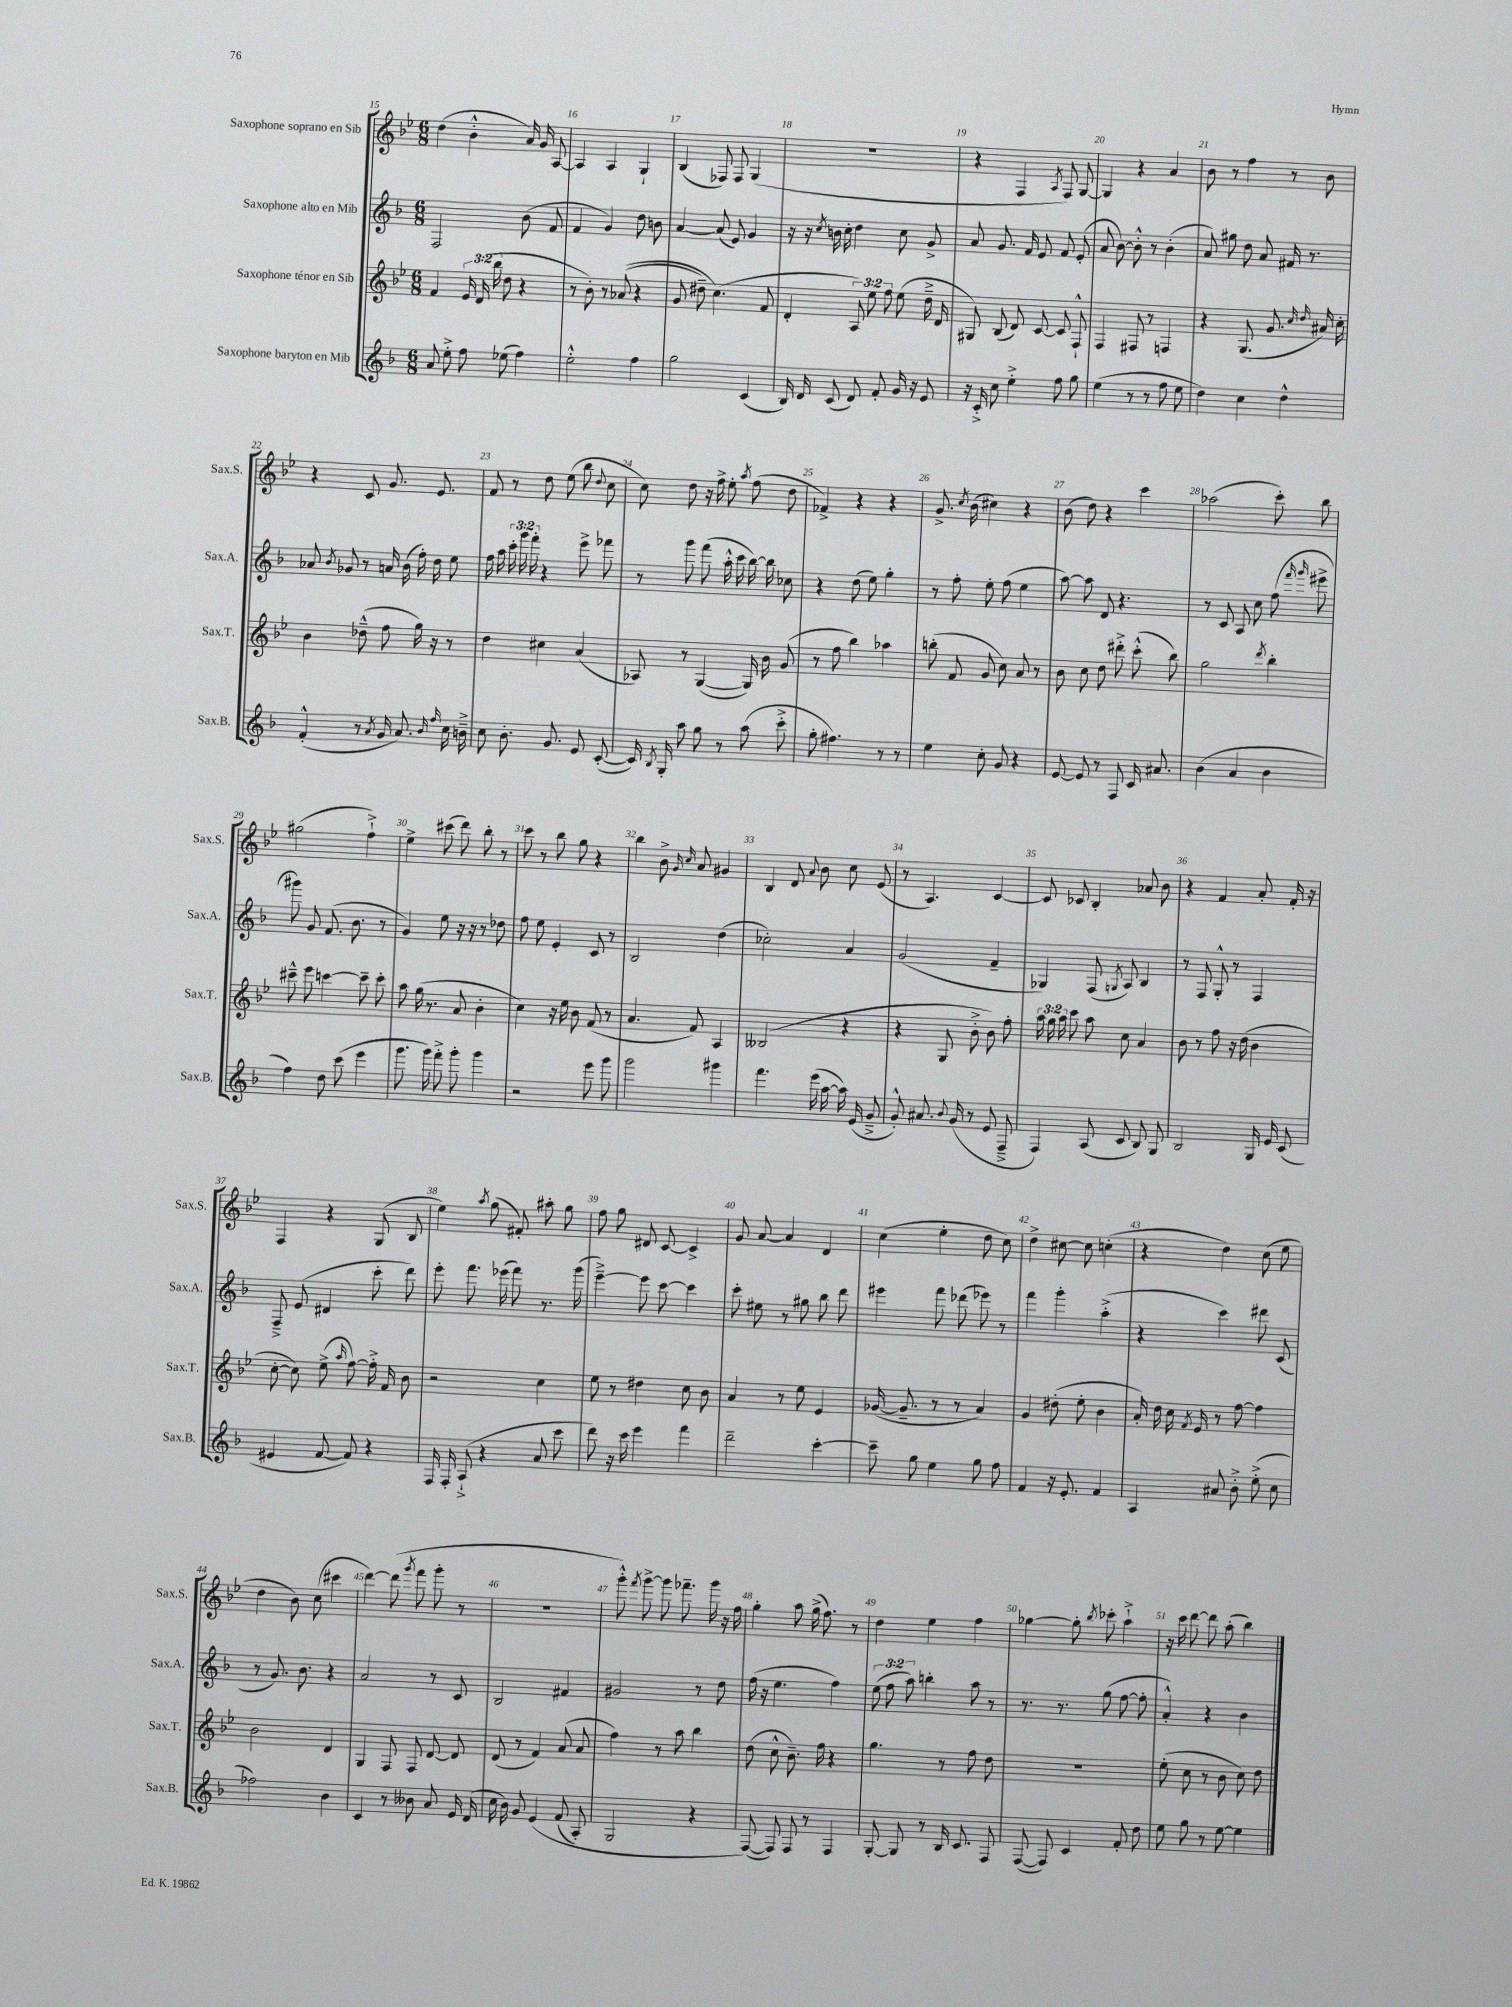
<<
\new StaffGroup <<
\new Staff = "s0" \with { instrumentName = "Saxophone soprano en Sib" shortInstrumentName = "Sax.S." } {
    \clef treble \key bes \major \numericTimeSignature \time 6/8
    \autoBeamOff d''4( bes'4-.-^ a'16) g'16 a8~ |
    a4 a4 g4-! |
    bes4( fes8) fes8 g4( |
    R2. |
    r4 f4 \acciaccatura { a8 } f8) g8~ |
    g4 r4 a'4 |
    bes'8 r8 f''4 r8 bes'8 |
    r4 c'8 g'8. ees'8. |
    f'8 r8 d''8 ees''8( bes''8 \appoggiatura { d''8 } c''8 |
    c''8) d''8 r16 f''16-> ees''8-. \acciaccatura { a''8 } f''8( d''8 |
    fes'4->) r4 r4 |
    g'8.-> \acciaccatura { c''8 } bes'16( cis''4) r4 |
    bes'8( d''8) r4 c'''4 |
    aes''2( c'''8-.) bes''8 |
    gis''2( f''4-!->) |
    ees''4-> cis'''8( d'''8) bes''8-. r8 |
    c'''8 r8 bes''8 g''8 r4 |
    bes''4 bes'8-> \grace { g'16 c''16 } a'8 gis'4 |
    bes4 d'8 \appoggiatura { a'8 } bes'8 c''8 ees'8( |
    r8 a4.) c'4~ |
    c'8 ces'8 bes4-. aes'8 bes'8 |
    r4 f'4 a'8-. f'16-. r16 |
    f4 r4 g8( bes8 |
    ees''4) \acciaccatura { a''8 } g''8( fis'8-.) ais''8-. g''8 |
    f''8 g''8 dis'8 c'8~ c'4-> |
    g'8 a'8~ a'4 d'4 |
    c''4( ees''4-. d''8 c''8) |
    d''4-> cis''8~ cis''8 c''4-.( |
    r4 d''4) c''8( ees''8 |
    d''4 bes'8) c''8( cis'''4 |
    d'''4~) d'''8( \acciaccatura { g'''8 } f'''8 g'''8-. r8 |
    R2. |
    g'''8-.-^) \acciaccatura { f'''8 } g'''8~-> g'''8 fes'''8.-- g'''16 r16 f''16 |
    g''4-. a''8 g''16->( f''8.) r8 |
    d''4 ees''4 f''4 |
    ges''4~ ges''8-. \acciaccatura { bes''8 } ces'''8-. a''4-!-> |
    r16 c'''16 d'''8~ d'''8 a''8-.( bes''4) \bar "|." |
}
\new Staff = "s1" \with { instrumentName = "Saxophone alto en Mib" shortInstrumentName = "Sax.A." } {
    \clef treble \key f \major \numericTimeSignature \time 6/8 \override Staff.TupletNumber.text = #tuplet-number::calc-fraction-text
    \autoBeamOff f2 bes'8( f'8 |
    f'4 g'4) d''8 b'8 |
    a'4~ a'8( e'8) g'4 |
    r16 r16 \acciaccatura { c''8 } b'16 c''16-. d''4 c''8 g'8-> |
    a'8 g'8. f'16 e'8 f'8 e'8-.( |
    a'8 bes'8~) bes'8-.-^ r8 bes'4-.( |
    a'8) gis''8 d''8 a'8 fis'16 r8. |
    aes'8 \acciaccatura { bes'8 } ges'8 r8 a'16 bes'16( f''16-.) d''16 e''8 |
    f''16 a''16 \tuplet 3/2 { c'''16-. g'''16 f'''16-. } r4 e'''8-> fes'''8 |
    r8 g'''8 f'''8( a''16-.-^ c'''16 bes''16~) bes''16 ces''8 |
    r4 d''8( e''8) g''4-. |
    r8 f''8-. e''8-. f''8( e''4 |
    a''8~) a''8 d'8 r4. |
    r8 c'8 a8 c''8 f''8( \grace { f'''16 g'''16 } eis'''8-> |
    gis'''8) g'8 f'8.( bes'8. r8 |
    g'4) e''8 r16 r16 r8 des''8 |
    f''8 e''8 e'4-. c'8 r8 |
    bes2 d''4( |
    ces''2-.) a'4 |
    g'2( f'4-- |
    ges4) f8( \acciaccatura { g8 } a8) bes4 |
    r8 f8 g8-.-^ r8 f4 |
    f8---> e'8( dis'4 c'''8-. d'''8) |
    e'''8-. f'''8. ees'''16( f'''8) r8. g'''16( |
    e'''4~--->) e'''8 c'''8~ c'''4 |
    c'''8-. eis''8 r8 gis''8 bes''8 d'''8 |
    eis'''4 f'''8 des'''8( ees'''8) r8 |
    f'''4 g'''4-. a''4-.->( |
    r4 c'''4) dis'''8 c'8( |
    r8 g'8.) bes'8. r4 |
    a'2 r8 c'8 |
    bes2 fis'4 |
    gis'2 r8 d''8 |
    f''16( r16 e''4. f''4) |
    \tuplet 3/2 { e''8( f''8 a''8) } b''4-. a''8 r8 |
    r8. r8. g''8( f''8~ f''8-. |
    a'4-.-^) r4 bes'4 \bar "|." |
}
\new Staff = "s2" \with { instrumentName = "Saxophone ténor en Sib" shortInstrumentName = "Sax.T." } {
    \clef treble \key bes \major \numericTimeSignature \time 6/8 \override Staff.TupletNumber.text = #tuplet-number::calc-fraction-text
    \autoBeamOff f'4 \tuplet 3/2 { ees'16 d'16( bes''16 } d''8 r4 |
    r8 bes'8-.) r8 aes'8(\( r4 |
    g'8 dis''8--) c''4.(\) f'8 |
    d'4-. \tuplet 3/2 { a8) ees''8 f''8 } ees''8( d''16---> d'16 |
    gis8) bes8( d'8) c'8~ c'8 f8-!-^ |
    f4 fis8 r8 f4 |
    r4 g8.( g'8. \grace { c''16 d''16 } ais'16) c''16-. |
    bes'4 des''8---^( f''8 g''16) r16 r8 |
    d''4 cis''4 a'4( |
    aes8) r8 g4~( g16) bes'16 g'8( |
    r8 f''8 bes''4) aes''4 |
    b''8-.( f'8 g'8 c''8) a'8 r8 |
    bes'8 c''8 d''8 dis'''8-.-> c'''8-.-^( bes''8) |
    g''2 \acciaccatura { d'''8 } bes''4-. |
    cis'''8---^ ees'''8 c'''4~ c'''8-- c'''8-. |
    a''8 g''16( r8. a'8 bes'4-. |
    c''4) r16 ees''16 bes'8 f'8( r8 |
    a'4. f'8) a4 |
    beses2( r4 |
    r4 g8 bes'8-.-> bes'8) f''8-. |
    \tuplet 3/2 { a''16 g''16 a''16 } c'''8 a''8 c''8 a'4 |
    bes'8 r8 f''8 r16 d''16( bes'4 |
    c''8~-. c''8) ees''8->( \grace { a''16 } f''8~) f''16-.-> f'16 bes'8 |
    r2 c''4 |
    ees''8 r8 dis''4 c''8 bes'8 |
    a'4 r8 ees''8 ees'4 |
    ges'16~( ges'8.-- r8 r8 a'4) |
    g'4 dis''8-.( ees''8-. bes'4 |
    a'16-.) d''16 c''16 \acciaccatura { f'8 } ees'16 r8 f''8~ f''4 |
    bes'2 d'4 |
    g4 f8 f8 d'8~ d'8 |
    d'8( r8 f'4) a'8( a'8 |
    f''4) r8 a''8 bes''4 |
    d''8( c''8-^ bes'8.--) f''16 r4 |
    g''4. r8 f''8 d''8 |
    R2. |
    ees''8-.( c''8 r8 bes'8 c''8) d''8 \bar "|." |
}
\new Staff = "s3" \with { instrumentName = "Saxophone baryton en Mib" shortInstrumentName = "Sax.B." } {
    \clef treble \key f \major \numericTimeSignature \time 6/8
    \autoBeamOff a'8 e''8-.-> f''8 ees''8( f''4) |
    e''2-.-^ f''4 |
    g''2 c'4( |
    bes16) d'16 c'8( d'8) f'8-. g'16 r16 e'8 |
    r16 c'16-.-> c''8 e''4-.-> f''8 g''8 |
    e''4( r8 r8 f''8 e''8 |
    d''4) c''4 d''4-^ |
    f'4-.-^( r8 \acciaccatura { a'8 } g'16 a'8.) \grace { bes'16 f''16 } c''16 b'16---> |
    c''8 bes'8.-. g'8. e'8 c'8~-.( |
    c'16) \acciaccatura { bes8 } g16-. a''8 g''8 r8 a''8( c'''8-.-> |
    g''8-. fis''4.) r8 r8 |
    e''4 c''8-. g'8 r4 |
    e'8~ e'8 r8 f8 c'16 ais'8. |
    bes'4( a'4 bes'4 |
    f''4) d''8 c'''8( e'''4 |
    g'''8. g'''16) f'''8-.-> g'''8-. g'''4 |
    r2 e'''8 g'''8 |
    g'''2 gis'''4 |
    f'''4. e'''16( a''16~ a''16) e'16( g'8---> |
    g'8-.-^) ais'8. \appoggiatura { bes'8 } g'16( r8 e'8 f8---> |
    f4) a8( c'8 bes8) g8 |
    bes2 g16 e'16 c'8( |
    eis'4 f'8~ f'8) r4 |
    f16 f16-. a8-!->( r4 a'8 c'''8 |
    d'''8) r16 c'''16 e'''4 f'''4 |
    d'''2-- c'''4~-. |
    c'''8-- g''8 e''4 g''8 f''8 |
    f'4 r16 e'8.-. f'4 |
    a4 ais'8 bes'8-.-> e''8-.->( c''8 |
    fes''2) bes'4 |
    c'4 r8 beses'8 a'8 e'16 d'16( |
    c''16 bes'16) g'8 e'4\( f'8( a8-.) |
    g2 r4 |
    f8~(\) f8) f8 r8 f4 |
    g8~-. g8 r8 bes16 c'8. f8 |
    f8~( f8) c'4 f'8-. d''8 |
    e''8 g''8 r8 e''8~ e''4 \bar "|." |
}
>>
>>
\layout { \context { \Score currentBarNumber = #15 \override BarNumber.break-visibility = ##(#f #t #t) barNumberVisibility = #all-bar-numbers-visible } }
